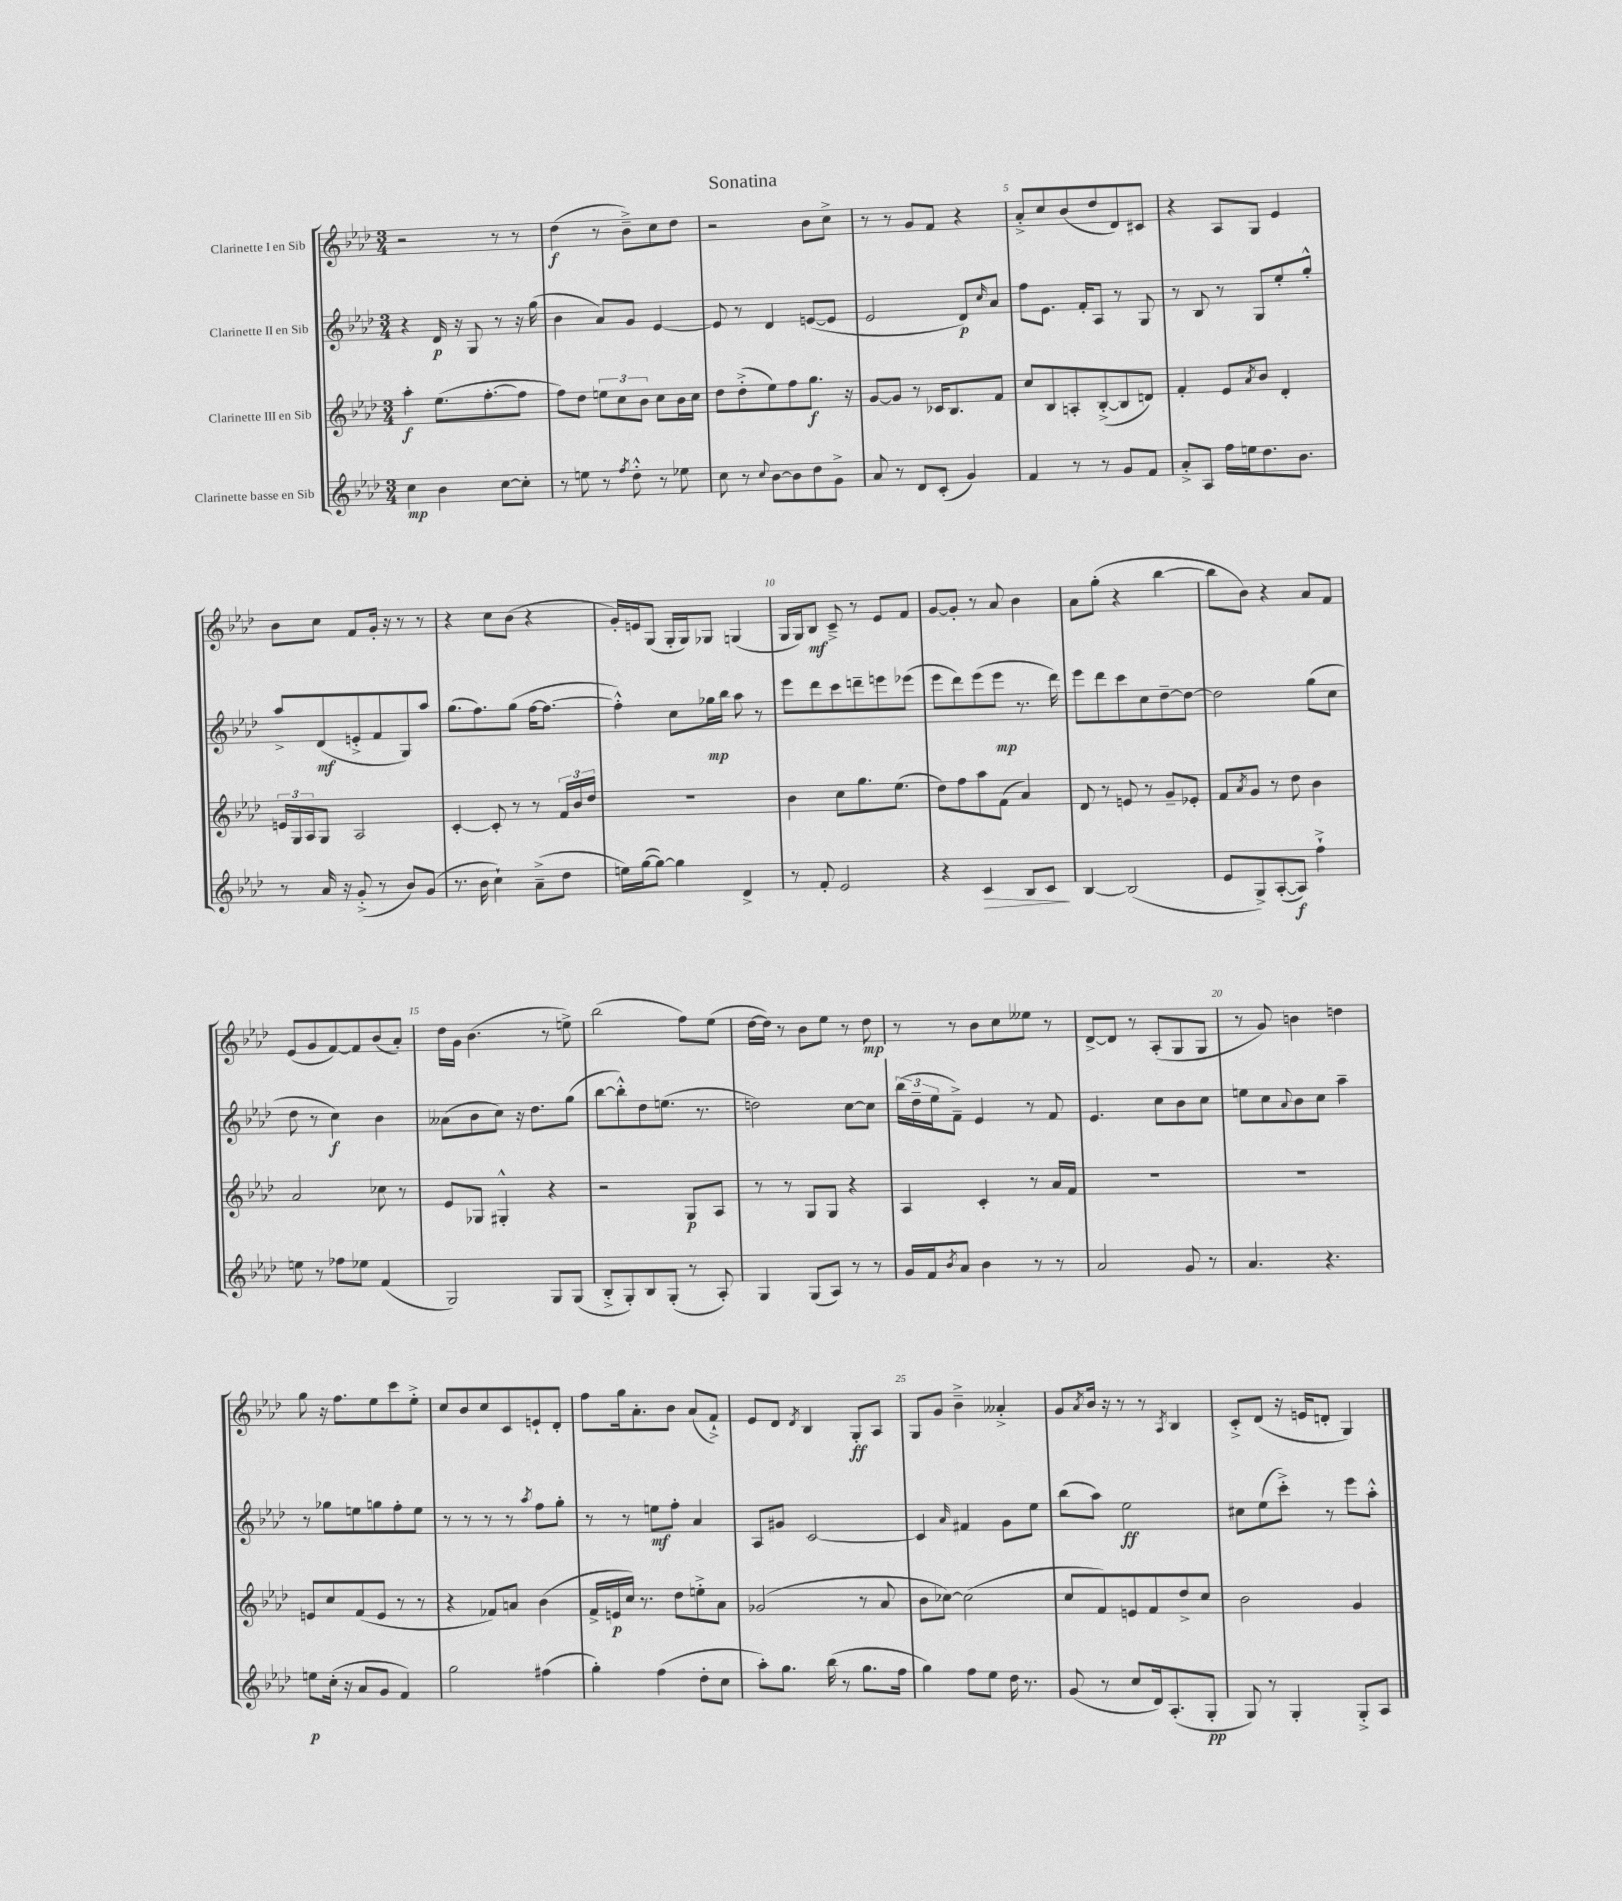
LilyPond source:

\header { title = "Sonatina" }
<<
\new StaffGroup <<
\new Staff = "s0" \with { instrumentName = "Clarinette I en Sib" } {
    \clef treble \key aes \major \numericTimeSignature \time 3/4
    r2 r8 r8 |
    des''4\f( r8 bes'8--->) c''8 des''8 |
    r2 bes'8 c''8-> |
    r8 r8 g'8 f'8 r4 |
    aes'8-.-> c''8 bes'8( des''8 des'8) cis'8 |
    r4 aes8 g8 ees'4 |
    bes'8 c''8 f'8 g'16-. r16 r8 r8 |
    r4 c''8 bes'8( r4 |
    g'16-.) e'16 g8( g16-. g16) ges8 g4( |
    g16 g16) bes8\mf c'8---> r8 ees'8 f'8 |
    g'8~ g'8-. r8 aes'8 bes'4 |
    aes'8 g''8-.( r4 bes''4~ |
    bes''8 bes'8) r4 aes'8 f'8 |
    ees'8( g'8 f'8~) f'8 bes'8( aes'8-.) |
    des''16 g'16 bes'4.( r8 e''8->) |
    bes''2( f''8) ees''8( |
    des''16~ des''16) r8 bes'8 ees''8 r8 des''8\mp |
    r8 r8 bes'8 c''8 eeses''8 r8 |
    des'8~-> des'8 r8 aes8-.( g8 g8 |
    r8 g'8) b'4 d''4 |
    g''8 r16 f''8. ees''8 c'''8 ees''8-.-> |
    c''8 bes'8 c''8 c'8 e'8-! des'8-. |
    f''8 g''16 aes'8.-. bes'8 aes'8( f'8-!->) |
    ees'8 des'8 \acciaccatura { des'8 } bes4 g8-.\ff aes8 |
    g8 g'8 bes'4---> aeses'4-.-> |
    g'8 \acciaccatura { aes'8 } bes'16 r16 r8 r8 \acciaccatura { aes8 } bes4 |
    c'8-.-> des'8( r16 e'16 d'8-. g4) \bar "|." |
}
\new Staff = "s1" \with { instrumentName = "Clarinette II en Sib" } {
    \clef treble \key aes \major \numericTimeSignature \time 3/4
    r4 des'16\p r16 g8 r8 r16 g''16( |
    bes'4 aes'8) g'8 ees'4~ |
    ees'8 r8 des'4 e'8~( e'8 |
    ees'2 des'8\p) \grace { c''16 } aes'8 |
    f''8 ees'8. f'16-. aes8 r8 g8 |
    r8 bes8 r8 g8 ees''8-. g''8-.-^ |
    aes''8-> des'8\mf( e'8-.-> f'8 g8) aes''8 |
    g''8.( f''8.) g''8( f''16~ f''8.~ |
    f''4-.-^) c''8 ges''16\mp bes''16 aes''8 r8 |
    ees'''8 des'''8 c'''8 d'''8-- e'''8 ees'''8( |
    ees'''8 des'''8) ees'''8( ees'''8\mp r8. des'''16) |
    ees'''8 des'''8 c'''8 c''8 des''8~-- des''8~ |
    des''2 g''8( c''8 |
    des''8 r8 c''4\f) bes'4 |
    aeses'8( bes'8 c''8) r16 des''8. g''8( |
    bes''8~ bes''8-.-^) des''8 e''8.( r8. |
    d''2) c''8~ c''8 |
    \tuplet 3/2 { bes''16( des''16-- ees''16 } f'8--->) ees'4 r8 f'8 |
    ees'4. c''8 bes'8 c''8 |
    e''8 c''8 \appoggiatura { aes'8 } bes'8 c''8 aes''4-- |
    r8 ges''8 e''8 g''8 f''8-. e''8 |
    r8 r8 r8 r8 \acciaccatura { aes''8 } f''8 g''8-. |
    r8 r8 e''8\mf f''8-. aes'4 |
    aes8 gis'8 c'2~ |
    c'4 \grace { aes'16 } fis'4 g'8 ees''8 |
    bes''8( aes''8) ees''2\ff |
    cis''8 ees''8( c'''8-.->) r8 ees'''8 aes''8-.-^ \bar "|." |
}
\new Staff = "s2" \with { instrumentName = "Clarinette III en Sib" } {
    \clef treble \key aes \major \numericTimeSignature \time 3/4
    aes''4-.\f ees''8.( f''8.~-. f''8 |
    f''8) des''8 \tuplet 3/2 { e''8 c''8 bes'8 } c''8 bes'16 c''16 |
    des''8 des''8-.->( ees''8) f''8 g''8.\f r16 |
    g'8~ g'8 r8 ces'16 bes8. f'8 |
    c''8 bes8 a8-. bes8~-.->( bes8 d'8) |
    f'4-. ees'8 \acciaccatura { aes'8 } bes'8 des'4-. |
    \tuplet 3/2 { e'16 g16 aes16 } g8 aes2 |
    c'4~-. c'8-. r8 r8 \tuplet 3/2 { f'16 bes'16 des''16 } |
    R2. |
    bes'4 c''8 g''8. ees''8.( |
    des''8) f''8 aes''8 f'8( aes'4) |
    des'8 r8 e'8 r8 g'8-- ees'8-. |
    f'8 \acciaccatura { aes'8 } g'8 r8 des''8 bes'4 |
    aes'2 ces''8 r8 |
    ees'8 ges8 gis4-.-^ r4 |
    r2 g8\p aes8 |
    r8 r8 g8 g8 r4 |
    aes4 c'4-. r8 aes'16 f'16 |
    R2. |
    R2. |
    e'8 c''8 f'8( e'8 r8 r8 |
    r4 fes'8) a'8 bes'4( |
    f'16-> e'16\p c''16) r8. des''8 e''8-.-> aes'8 |
    ges'2( r8 aes'8 |
    bes'8 ces''8~) ces''2( |
    c''8 f'8) e'8 f'8 des''8-> c''8 |
    bes'2 g'4 \bar "|." |
}
\new Staff = "s3" \with { instrumentName = "Clarinette basse en Sib" } {
    \clef treble \key aes \major \numericTimeSignature \time 3/4
    c''4\mp bes'4 c''8~ c''8-. |
    r8 e''8 r8 \acciaccatura { f''8 } des''8-.-^ r8 ees''8 |
    c''8 r8 \appoggiatura { c''8 } bes'8~ bes'8 des''8 g'8-> |
    aes'8 r8 des'8 c'8-.( g'4) |
    f'4 r8 r8 g'8 f'8 |
    aes'8-.-> aes8 f''16 e''16 des''8. bes'8. |
    r8 aes'16 r16 g'8-.->( r8 bes'8) g'8( |
    r8. bes'16 c''4-!) aes'8--->( des''8 |
    e''16) g''16~( g''8~) g''4 des'4-> |
    r8 f'8-. ees'2 |
    r4 c'4\> bes8 c'8\! |
    bes4~ bes2( |
    ees'8 g8->) aes8~-.( aes8\f) f''4-!-> |
    e''8 r8 fes''8 ees''8 f'4( |
    g2) g8 g8( |
    bes8-.-> g8-.) bes8 g8-.( r8 aes8-.) |
    g4 g8( aes8) r8 r8 |
    g'16 f'16 \acciaccatura { bes'8 } aes'8 bes'4 r8 r8 |
    aes'2 g'8 r8 |
    aes'4. r4. |
    e''8\p c''16-.( r16 aes'8 g'8 f'4) |
    g''2 fis''4( |
    g''4-.) f''4( des''8-. c''8 |
    aes''8-.) g''8. bes''16( r8 g''8. f''16 |
    g''4) f''8 ees''8 des''16 r8. |
    g'8( r8 c''8 des'16) aes8.-.( g8-.\pp |
    g8) r8 g4-. g8-.-> aes8 \bar "|." |
}
>>
>>
\layout { \context { \Score \override BarNumber.break-visibility = ##(#f #t #t) barNumberVisibility = #(every-nth-bar-number-visible 5) } }
